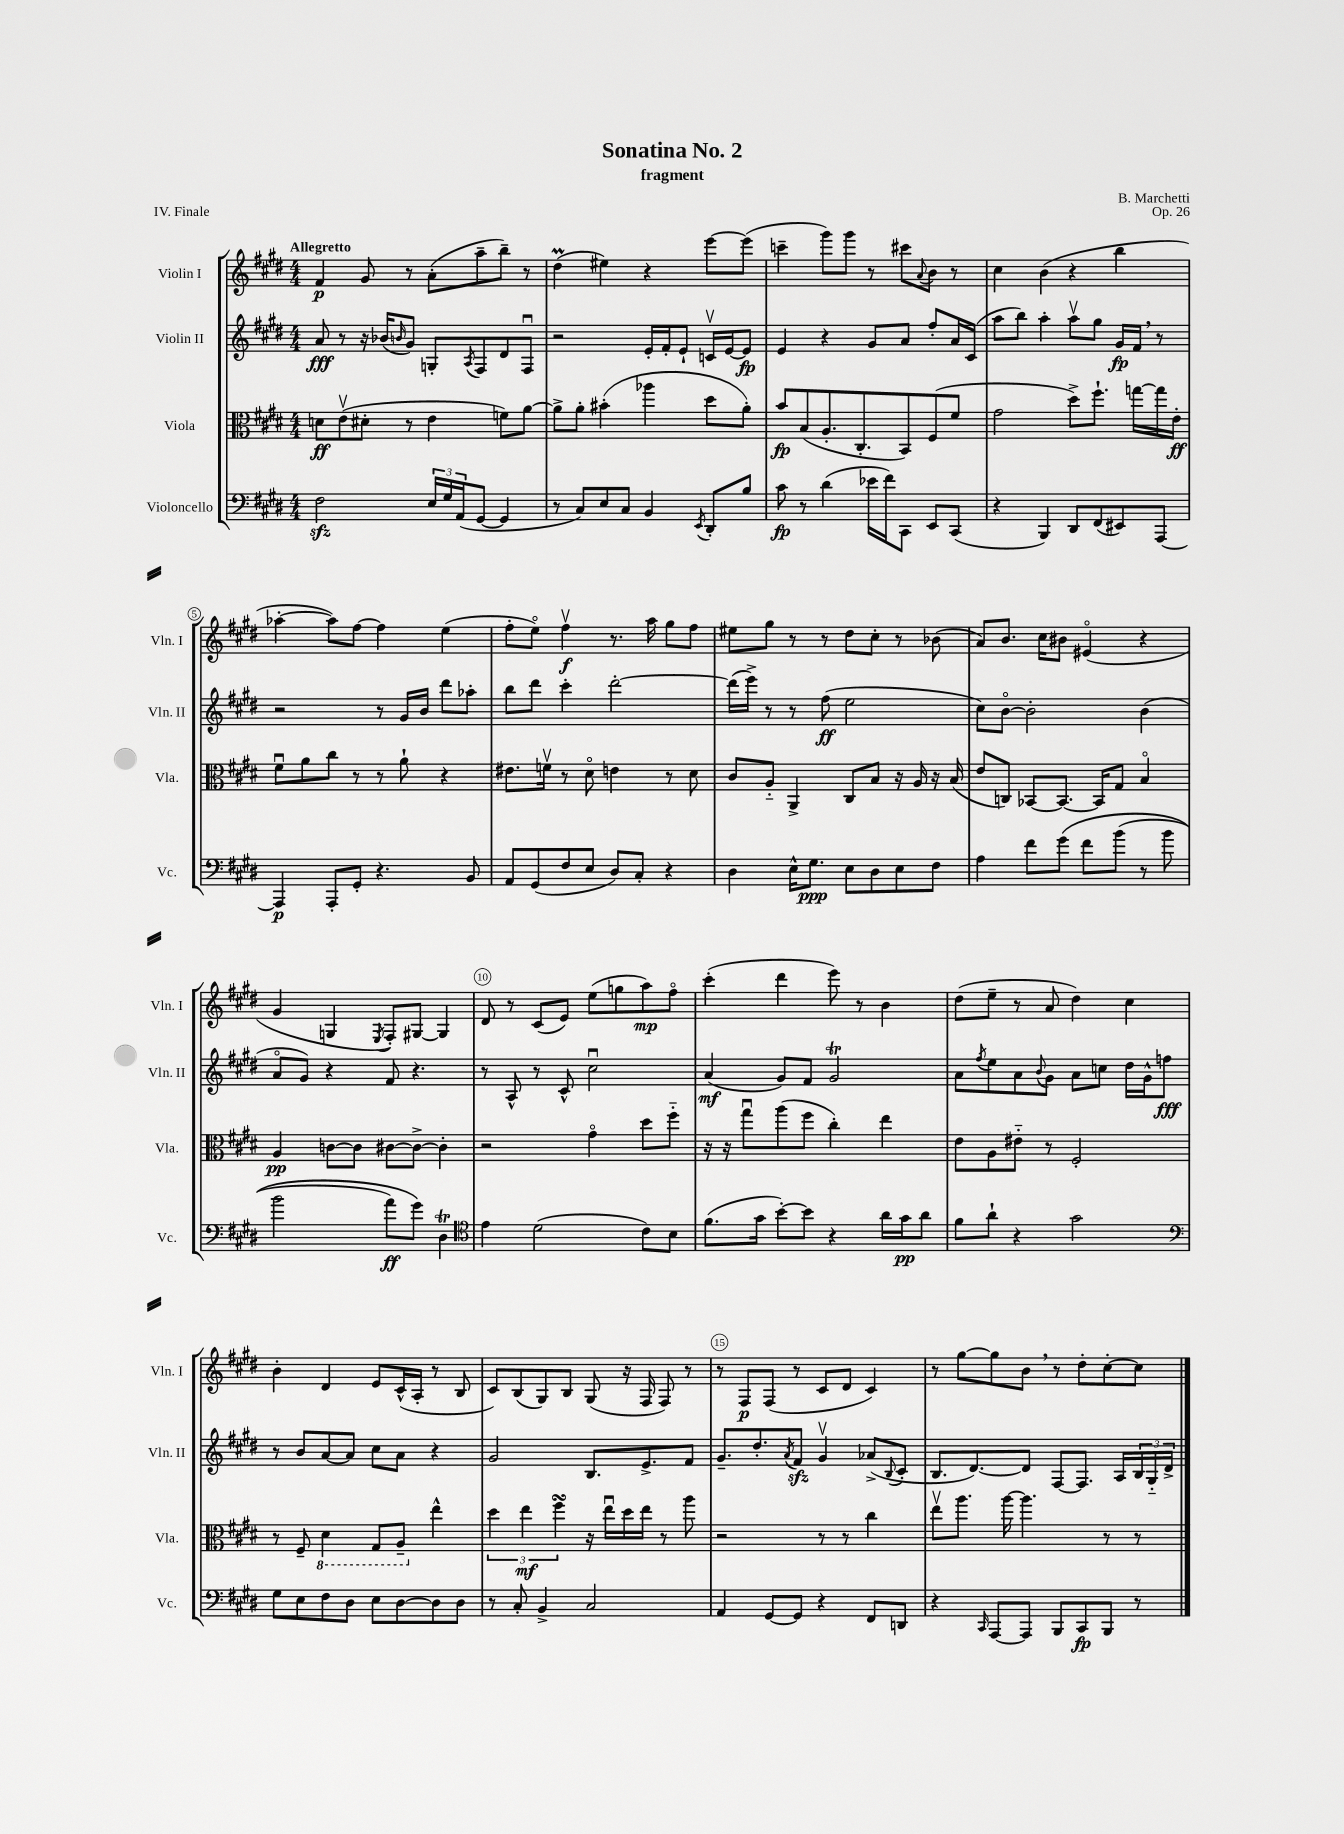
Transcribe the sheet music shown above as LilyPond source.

\header { title = "Sonatina No. 2" composer = "B. Marchetti" subtitle = "fragment" opus = "Op. 26" piece = "IV. Finale" }
<<
\new StaffGroup <<
\new Staff = "s0" \with { instrumentName = "Violin I" shortInstrumentName = "Vln. I" } {
    \clef treble \key e \major \numericTimeSignature \time 4/4 \tempo "Allegretto"
    fis'4\p gis'8 r8 a'8-.( a''8-- b''8--) r8 |
    dis''4\prall( eis''4) r4 e'''8~ e'''8( |
    c'''4-- gis'''8) gis'''8 r8 cis'''8 \appoggiatura { a'8 } b'8 r8 |
    cis''4 b'4( r4 b''4 |
    aes''4~-. aes''8) fis''8~ fis''4 e''4( |
    fis''8-. e''8\flageolet) fis''4\upbow\f r8. a''16 gis''8 fis''8 |
    eis''8 gis''8 r8 r8 dis''8 cis''8-. r8 bes'8( |
    a'8) b'8. cis''16 bis'8 eis'4\flageolet( r4 |
    gis'4 g4 \acciaccatura { e8 } fis8-.) gis8~ gis4 |
    dis'8 r8 cis'8( e'8) e''8( g''8 a''8\mp) fis''8\flageolet |
    cis'''4-.( dis'''4 e'''8) r8 b'4 |
    dis''8( e''8-- r8 a'8 dis''4) cis''4 |
    b'4-. dis'4 e'8 cis'16-^( a16-. r8 b8 |
    cis'8) b8( gis8) b8 gis8( r16 fis16 fis8) r8 |
    r8 fis8\p fis8( r8 cis'8 dis'8 cis'4) |
    r8 gis''8~ gis''8 b'8 \breathe r8 dis''8-. cis''8~-. cis''8 \bar "|." |
}
\new Staff = "s1" \with { instrumentName = "Violin II" shortInstrumentName = "Vln. II" } {
    \clef treble \key e \major \numericTimeSignature \time 4/4
    a'8\fff r8 r16 bes'16( \grace { b'16 } gis'8) g8-. \acciaccatura { a8 } fis8 dis'8 fis8\downbow |
    r2 e'16-. fis'16-. e'8-! c'16\upbow e'16~ e'8\fp |
    e'4 r4 gis'8 a'8 fis''8-. a'16 cis'16( |
    a''8 b''8) a''4-. a''8\upbow gis''8 gis'16\fp fis'16 \breathe r8 |
    r2 r8 gis'16 b'16 dis'''8 aes''8-. |
    b''8 dis'''8 cis'''4-. dis'''2~-. |
    dis'''16( e'''16->) r8 r8 fis''8\ff( e''2 |
    cis''8) b'8~\flageolet b'2-. b'4( |
    a'8\flageolet gis'8) r4 fis'8 r4. |
    r8 a8-^ r8 cis'8-^ cis''2\downbow |
    a'4\mf( gis'8) fis'8 gis'2\trill |
    a'8 \acciaccatura { fis''8 } e''8 a'8 \appoggiatura { b'8 } gis'8 a'8 c''8 dis''16 gis'16-^ f''8\fff |
    r8 b'8 a'8~ a'8 cis''8 a'8 r4 |
    gis'2 b8. e'8.-> fis'8 |
    gis'8.-- dis''8.-. \acciaccatura { a'8 } fis'8\sfz gis'4\upbow aes'8->( \appoggiatura { b8 } cis'8-. |
    b8. dis'8.~) dis'8 fis8~ fis8. a16 \tuplet 3/2 { b16 gis16-_ dis'16-> } \bar "|." |
}
\new Staff = "s2" \with { instrumentName = "Viola" shortInstrumentName = "Vla." } {
    \clef alto \key e \major \numericTimeSignature \time 4/4
    d'8\ff e'8\upbow( dis'8-. r8 e'4 f'8) a'8~ |
    a'8-> a'8-. bis'4-.( aes''4 dis''8 a'8-.) |
    b'8\fp b8( a8.-. cis8.-. b,8) fis8( fis'8 |
    gis'2 dis''8->) fis''8.-! g''16~ g''16 e'16-.\ff |
    fis'8\downbow a'8 cis''8 r8 r8 a'8-! r4 |
    eis'8. f'16\upbow r8 dis'8\flageolet e'4 r8 dis'8 |
    cis'8 a8-_ a,4-> cis8 b8 r16 a16 r16 b16( |
    e'8 c8) bes,8~ bes,8.~ bes,16 gis8 b4\flageolet |
    a4\pp c'8~ c'8 cis'8~ cis'8~-> cis'4-. |
    r2 gis'4\flageolet dis''8 fis''8-_ |
    r16 r16 gis''8\downbow a''8( fis''8 cis''4-.) e''4 |
    e'8 a8 eis'8-_ r8 fis2-. |
    r8 fis8-- \ottava #-1 dis4 gis,8 a,8-- \ottava #0 e''4-^ |
    \tuplet 3/2 { dis''4 e''4\mf fis''4\turn } r16 e''16\downbow dis''16 e''16 r8 a''8 |
    r2 r8 r8 cis''4 |
    e''8\upbow a''8. a''16~ a''4. r8 r8 \bar "|." |
}
\new Staff = "s3" \with { instrumentName = "Violoncello" shortInstrumentName = "Vc." } {
    \clef bass \key e \major \numericTimeSignature \time 4/4
    fis2\sfz \tuplet 3/2 { e16 gis16 a,16( } gis,8~ gis,4 |
    r8 cis8) e8 cis8 b,4 \acciaccatura { e,8 } dis,8-. b8 |
    cis'8\fp r8 dis'4( ees'16 fis'16) cis,8 e,8 cis,8( |
    r4 b,,4) dis,8 fis,8( eis,8) a,,8~ |
    a,,4\p a,,8-. gis,8-. r4. b,8 |
    a,8 gis,8( fis8 e8 dis8) cis8-. r4 |
    dis4 e16-^ gis8.\ppp e8 dis8 e8 fis8 |
    a4 fis'8 gis'8\( fis'8 b'8( r8 b'8 |
    b'2 a'8\ff) gis'8\) dis4\trill |
    \clef tenor e'4 dis'2( cis'8) b8 |
    fis'8.( gis'16 b'8~-.) b'8 r4 a'16 gis'16\pp a'8 |
    fis'8 a'8-! r4 gis'2 |
    \clef bass gis8 e8 fis8 dis8 e8 dis8~ dis8 dis8 |
    r8 cis8-. b,4-> cis2 |
    a,4 gis,8~ gis,8 r4 fis,8 d,8 |
    r4 \grace { cis,16 } a,,8~ a,,8 b,,8 cis,8\fp b,,8 r8 \bar "|." |
}
>>
>>
\layout { \context { \Score \override BarNumber.break-visibility = ##(#f #t #t) barNumberVisibility = #(every-nth-bar-number-visible 5) \override BarNumber.stencil = #(make-stencil-circler 0.1 0.3 ly:text-interface::print) } }
